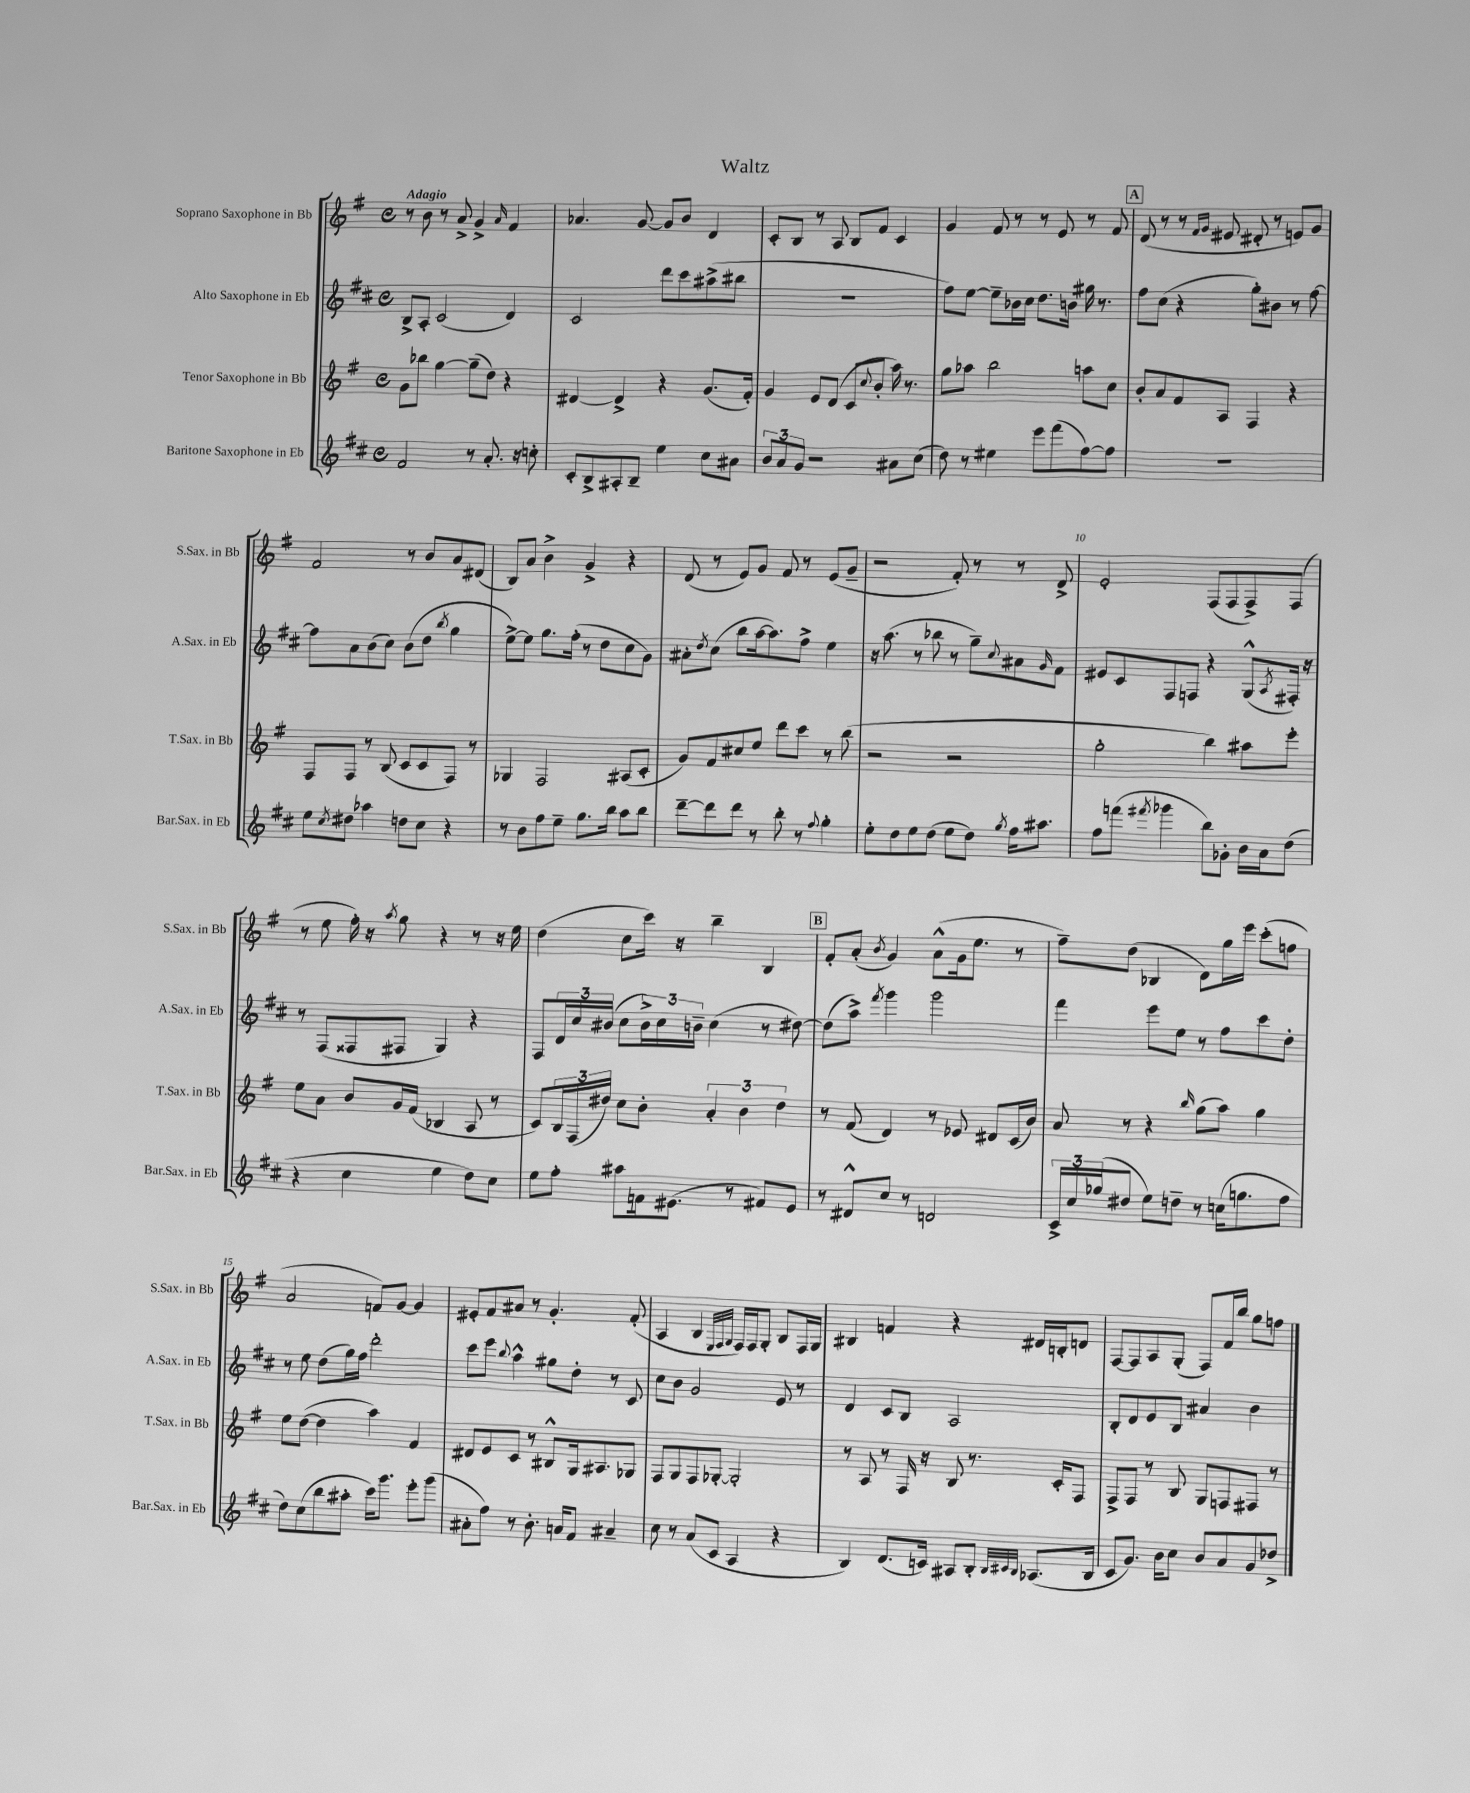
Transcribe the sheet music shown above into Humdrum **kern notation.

**kern	**kern	**kern	**kern
*staff4	*staff3	*staff2	*staff1
*clefG2	*clefG2	*clefG2	*clefG2
*k[f#c#]	*k[f#]	*k[f#c#]	*k[f#]
*M4/4	*M4/4	*M4/4	*M4/4
*met(c)	*met(c)	*met(c)	*met(c)
2f#/	8g\L	8B^/L	8r
.	8bb-\J	8A'/J	8b\
.	[4gg\	(2c#/	8r
.	.	.	8a^/
8r	(8gg~\]L	.	4g^/
8.a'/	8dd\J)	.	.
.	.	.	16qqa/
.	4r	4d/)	4f#/
16r	.	.	.
8cc'\	.	.	.
=	=	=	=
8c#'/L	[4d#/	2c#/	4.a-/
8B^/	.	.	.
8A#'/	4d#^/]	.	.
8B~/J	.	.	[8g/
4ee\	4r	8ddd\L	8g/]L
.	.	8ccc#\	8b/J
8cc#\L	(8.g/L	(8aa#^\	4d/
8a#\J	.	8bb#\J	.
.	16f#'/Jk)	.	.
=	=	=	=
12b/L	4g/	1r	8c'/L
12a/	.	.	.
.	.	.	8B/J
12g/J	.	.	.
2r	8e/L	.	8r
.	(8d/J	.	8A/
.	8c/L	.	8B/L
.	8qqcc/	.	.
.	8b'/J	.	8f#/J
8a#\L	16aa\)	.	4c/
.	8.r	.	.
(8cc#\J	.	.	.
=	=	=	=
8dd\)	8gg\L	8ff#\L)	4g/
8r	8aa-\J	[8ee\J	.
4ee#\	2bb\	8ee~\]L	8f#/
.	.	16b-\L	8r
.	.	16cc#\JJ	.
8eee\L	.	8.dd\L	8r
(8fff#\	.	.	8e/
.	.	16b\Jk	.
[8ff#\)	8aa\L	16gg#\	8r
.	.	8.r	.
8ff#\]J	8cc\J	.	8f#/
=	=	=	=
1r	8b'/L	8ff#\L	(8d/
.	8a/	(8cc#\J	8r
.	8f#/	4r	8r
.	.	.	16qqf#/LL
.	.	.	16qqg/JJ
.	8A/J	.	8e#/
.	4F#/	8gg'\L)	8d#'/
.	.	8b#\J	8r
.	4r	8r	8e/L)
.	.	[8ff#\	8g/J
=	=	=	=
8ee\L	8F#/L	8ff#\]L	2f#/
8qcc#/	.	.	.
8dd#\J	8F#/J	8a\	.
4aa-\	8r	(8b\	.
.	(8B/	8cc#\J)	.
8dd\L	8c/L	(8b\L	8r
8cc#\J	8c/	8dd\J	8b/L
.	.	8qbb/	.
4r	8F#/J)	4gg\	8a/
.	8r	.	(8d#/J
=	=	=	=
8r	4G-/	[8ee^\L)	8B/L)
8b\L	.	8ee\]J	8a/J
8ff#\	2F#/	8.gg\L	4b^\
8ee~\J	.	.	.
.	.	(16ff#'\Jk	.
8.gg\L	.	8r	4g^/
.	.	8dd\L	.
16bb\Jk	.	.	.
8aa\L	(8A#/L	8cc#\	4r
8bb\J	8c'/J	8g\J)	.
=	=	=	=
[8ddd~\L	8g/L)	8a#'\L	(8d/
.	.	8qdd/	.
8ddd\]	8f#/	(8cc#\J	8r
8ddd\J	8cc#/	8bb\L	8e/L)
8r	8ee/J	[16aa\k	8g/J
.	.	8.aa\])	.
8bb'\	8ddd\L	.	8f#/
8r	8ccc\J	8ff#^\J	8r
8qqff#/	.	.	.
4gg'\	8r	4ee\	(8e/L
.	(8bb\	.	8g~/J
=	=	=	=
8ee'\L	2r	16r	2r
.	.	(8.aa\	.
8dd\	.	.	.
8ee\	.	8r	.
(8dd\J	.	8bb-\	.
8ee\L	2r	8r	8f#'/)
8dd\J)	.	8gg~\L)	8r
8qgg/	.	8qqcc#/	.
16ff#\LK	.	8a#\	8r
8.aa#\J	.	.	.
.	.	16qqg/	.
.	.	8f#\J	8d^/
=	=	=	=
8ff#\L	2gg'\	8e#/L	2e'/
(8fff\J	.	8c#/	.
8qfff#/	.	.	.
4ggg-\	.	8F#/	.
.	.	8F/J	.
8bb\L)	4bb\)	4r	(8F#/L
8g-'\J	.	.	8F#/
16b\LL	8aa#\L	(8G^^/L	8F#^/)
16a\J	.	.	.
.	.	8qA/	.
(8dd\J	8eee'\J	16F#'/Jk)	(8F#/J
.	.	16r	.
=	=	=	=
4r	8ee\L	8r	8r
.	8a\J	(8F#/L	8ee\
4cc#\	8b/L	8F##/	16ff#'\)
.	.	.	16r
.	.	.	8qaa/
.	16g/L	8F#/J	8gg\
.	(16f#/JJ	.	.
4ee\	4B-/	4G/)	4r
8dd\L)	8A/	4r	8r
8cc#\J	8r	.	16r
.	.	.	16ee\
=	=	=	=
8ee\L	8c/L)	8F#/L	(4dd\
8ff#'\J	24B/L	24d/L	.
.	(24F#/	24cc#/	.
.	24dd#/JJ)	(24b#/JJ	.
8aa#\L	8cc\L	8cc#\L	8cc\L
16f\k	8b'\J	24b#^\L)	16ccc\Jk)
.	.	24cc#\	.
(8.e#\J	.	.	16r
.	.	24b~\JJ	.
.	6a'/	(4cc#\	4bb~\
8r	.	.	.
.	6b\	.	.
8f#/L)	.	8r	4B/
.	6dd#\	.	.
8e#/J	.	[8dd#\)	.
=	=	=	=
8r	8r	(8dd#\]L	8f#'/L
8d#^^/L	(8f#/	8aa^\J)	(8a'/J
.	.	8qfff#/	8qb/
8cc#/J	4d/)	4ggg\	4g/)
8r	.	.	.
2d/	8r	2ggg\	(8a^^\L
.	8e-/	.	16g\k
.	.	.	8.ee\J
.	8d#/L	.	.
.	(16c/L	.	8r
.	16b/JJ)	.	.
=	=	=	=
24c#^/LL	8a/	4fff#\	8ff#~\L)
24cc#/	.	.	.
(24gg-/J	.	.	.
8dd#/J	8r	.	(8dd\J
8ee\L)	4r	8eee\L	4B-/
8dd~\J	.	8ee\J	.
.	16qqbb/	.	.
8r	(8gg\L	8r	8d\L)
(16cc\LK	8aa\J)	8ff#\L	16gg\L
8.gg\	.	.	16eee\JJ
.	4gg\	8ccc#\	(8ccc'\L
8ff#\J	.	8dd'\J	8ff\J
=	=	=	=
8dd\L)	8ee\L	8r	2a/
(8cc#\	([8dd\J	8ee\	.
8bb\	4dd\]	(8dd\L	.
8aa#'\J	.	16gg\L)	.
.	.	16ff#\JJ	.
16ccc#\LK)	4aa\)	2ddd'\	8f/L)
8.ggg\J	.	.	.
.	.	.	[8g/J
8eee'\L	4f#/	.	4g/]
(8ggg\J	.	.	.
=	=	=	=
8a#'\L	8d#/L	8ccc#\L	8e#'/L
8ff#\J)	8e/	8eee\J	8f#/
.	.	8qqbb/	.
8r	8c/J	4aa^^\	8a#/J
8.b'\	8r	.	8r
.	8B#^^/L	8gg#\L	4.g'/
16a/LK	.	.	.
8f#/J	16G/k	8dd'\J	.
.	8.A#/	.	.
4a#~/	.	8r	.
.	8G-/J	8c#/	(8f#'/
=	=	=	=
8cc#\	8F#/L	8cc#\L	4A/
8r	8G/	8b\J	.
(8a/L	8F#/	2g/	4B/
8c#/J	[8G-'/J	.	.
.	.	.	32qqE/LLL
.	.	.	32qqF#/
.	.	.	32qqG/JJJ
4A/	2G-'/]	.	16F#/LL)
.	.	.	16F#/J
.	.	.	8G'/J
4r	.	8e/	8B/L
.	.	8r	16F#/L
.	.	.	16G/JJ
=	=	=	=
4B/)	8r	4d/	4B#/
.	8A/	.	.
(8.d/L	8r	8c#/L	4f/
.	16F#/	8B/J	.
16c/Jk)	16r	.	.
8A#/L	8B/	2A/	4r
8B'/J	8.r	.	.
32qqB/LLL	.	.	.
32qqc#/	.	.	.
32qqB/JJJ	.	.	.
(8.A-/L	.	.	16d#/LL
.	16c'/LK	.	16B'/J
.	8F#/J	.	8d/J
16B/Jk	.	.	.
=	=	=	=
8c#/L	8F#^/L	8B'/L	[8F#/L
8.g/J)	8F#/J	8d/	8F#/]
.	8r	8e/	8A/
16b\LK	.	.	.
8cc#\J	8B/	8B/J	(8G'/J
8b/L	8G/L	4a#/	8F#/L)
8a/	8F/	.	16f#/L
.	.	.	16bb/JJ
8g/	8F#/J	4b\	8gg\L
8dd-^/J	8r	.	8ff\J
==	==	==	==
*-	*-	*-	*-
